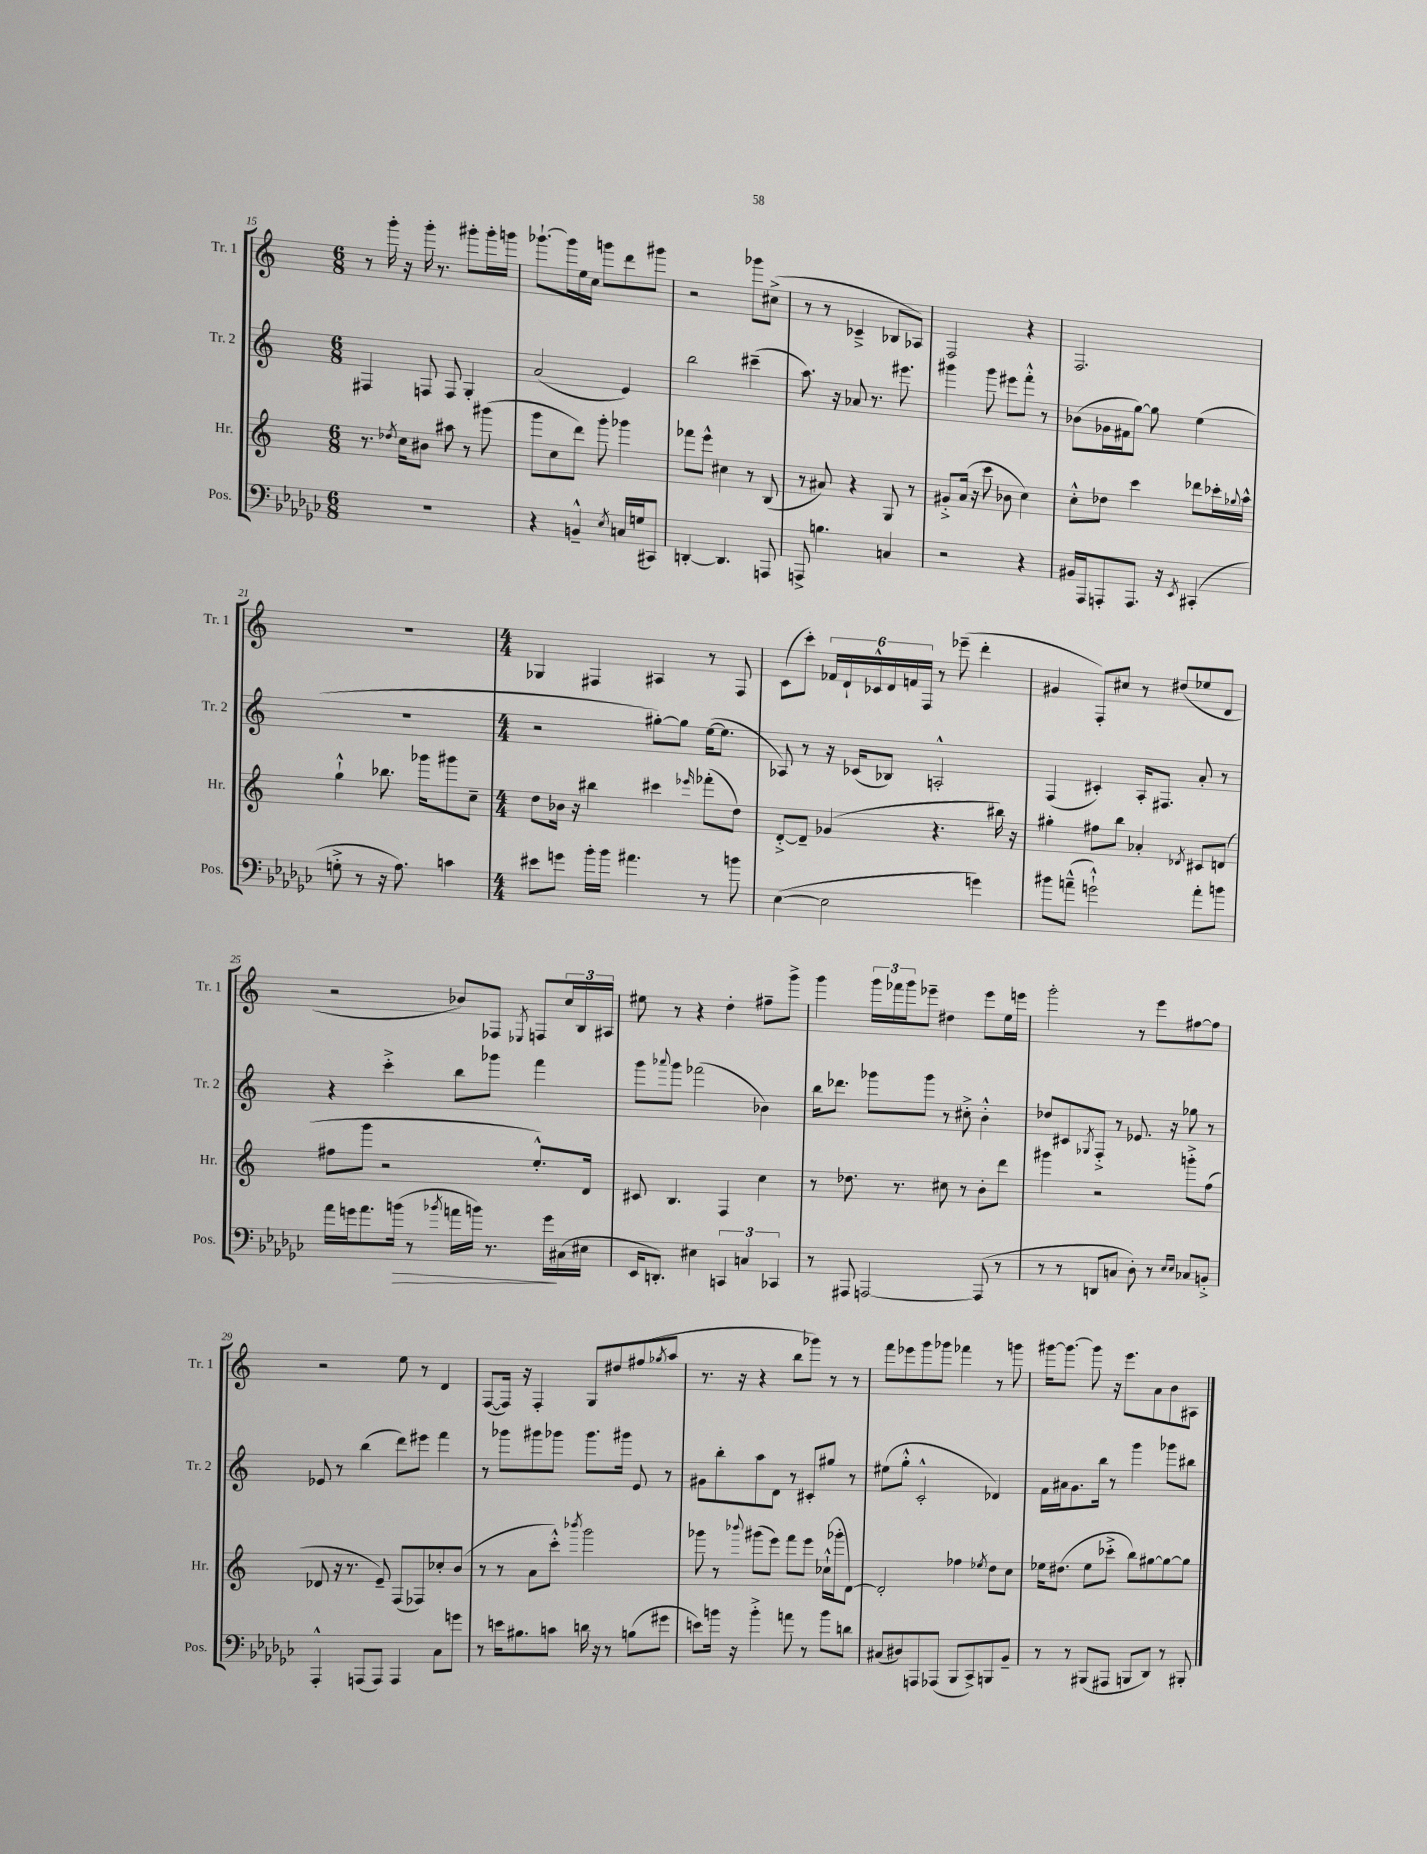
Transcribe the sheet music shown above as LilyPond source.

<<
\new StaffGroup <<
\new Staff = "s0" \with { instrumentName = "Tr. 1" shortInstrumentName = "Tr. 1" } {
    \clef treble \key c \major \numericTimeSignature \time 6/8
    r8 g'''16-. r16 g'''16-. r8. gis'''8-. gis'''16-. g'''16 |
    ges'''8.~-! ges'''16 e''16 c''16 g'''8 d'''8 gis'''8 |
    r2 ges'''8 cis''8->( |
    r8 r8 ces'4---> bes8 aes8) |
    f2 r4 |
    f2. |
    R2. |
    \numericTimeSignature \time 4/4 ges4 fis4 ais4 r8 fis8 |
    c'8( c'''8-.) \tuplet 6/4 { fes'16 d'16-! ces'16-^ d'16 f'16 f16 } r8 ees'''8--( d'''4-. |
    gis'4 f8-.) cis''8 r8 dis''8( ees''8 d'8 |
    r2 bes'8) fes8 \acciaccatura { ees8 } f8 \tuplet 3/2 { c''16 b16 ais16 } |
    eis''8 r8 r4 d''4-. fis''8-- g'''8-> |
    g'''4 \tuplet 3/2 { g'''16 fes'''16 g'''16 } ees'''8-- dis''4 ees'''8 e''16 e'''16 |
    g'''2-. r8 e'''8 fis''8~ fis''8 |
    r2 e''8 r8 d'4 |
    f8~( f16) r16 f4-. g8 dis''8 fis''8( \acciaccatura { ges''8 } a''8 |
    r8. r16 r4 b''8 ges'''8) r8 r8 |
    f'''8 ees'''8 g'''8 ges'''8 fes'''4 r8 g'''8 |
    gis'''16~ gis'''8.~ gis'''8 r16 e'''8. a'8 b'8 ais8 \bar "|." |
}
\new Staff = "s1" \with { instrumentName = "Tr. 2" shortInstrumentName = "Tr. 2" } {
    \clef treble \key c \major \numericTimeSignature \time 6/8
    fis4 f8 f8 g4-. |
    a'2( e'4) |
    b''2 cis'''4--( |
    a''8.) r16 aes'8 r8. eis'''8. |
    gis'''4 gis'''8 eis'''8 f'''8-.-^ r8 |
    bes'8( ges'16 fis'16 g''8~) g''8 e''4( |
    R2. |
    \numericTimeSignature \time 4/4 r2 gis''8~-.) gis''8 e''16~( e''8. |
    aes8) r8 r16 ces'16( bes8) a2-.-^ |
    f4( cis'4-.) a16-. fis8. a'8-. r8 |
    r4 c'''4-.-> b''8 ges'''8 f'''4 |
    g'''8 \appoggiatura { aes'''8 } g'''8 fes'''2( bes'4) |
    b''16 des'''8. ges'''8 ges'''8 r8 cis''8-.-> b'4-.-^ |
    des''8 cis'8 \acciaccatura { ges8 } f8-.-> r8 ees'8. r16 ges''8 r8 |
    ees'8 r8 b''4( d'''8) eis'''8 f'''4 |
    r8 ges'''8 gis'''8 ges'''8 ges'''8. gis'''16 e'8 r8 |
    gis'8 b''8-. a''8 d'8 r8 cis'8-. gis''8 r8 |
    eis''8( g''8-.-^ c'2-.-^ des'4) |
    f'16 ais'16 g'8. b''16 r8 g'''4 ges'''8 bis''8 \bar "|." |
}
\new Staff = "s2" \with { instrumentName = "Hr." shortInstrumentName = "Hr." } {
    \clef treble \key c \major \numericTimeSignature \time 6/8
    r8. \acciaccatura { des''8 } c''16 bis'8 ais''8 r8 gis'''8( |
    g'''8 c''8 d'''8) g'''8-. ges'''4 |
    fes'''8 e'''8-^ cis''4 r8 b8( |
    r8 ais'8) r4 g8 r8 |
    gis'8-.-> a'16( r16 c'''8 bes'8 c''4) |
    c''8-.-^ des''8 c'''4 des'''8 ces'''16-. \appoggiatura { ges''8 } a''16-^ |
    g''4-!-^ bes''8. ges'''16 gis'''8 c''8-- |
    \numericTimeSignature \time 4/4 d''8 bes'16 r16 bis''4 cis'''4 \grace { ees'''16 } fes'''8-.( d''8) |
    d'8~-.-> d'8-- ges'4( r4. bis''16) r16 |
    gis''4-. fis''8 b''8 aes'4-. \acciaccatura { des'8 } cis'8 d'8( |
    fis''8 g'''8 r2 e''8.-.-^) d'16 |
    cis'8 b4. f4 c''4 |
    r8 des''8. r8. cis''8 r8 b'8-. d'''8 |
    gis'''4 r2 g'''8-.-> f''8( |
    des'8 r16 r8. e'8--) f8( fes8) ces''8-. b'8( |
    r8 r8 a'8 c'''8-.-^) \acciaccatura { bes'''8 } g'''2 |
    ges'''8 r8 \appoggiatura { bes'''8 } gis'''8( e'''8) f'''8 e'''8 ces''16-!-^( ges'''16-. d'8~) |
    d'2-. fes''4 \acciaccatura { ees''8 } d''8 c''8 |
    ees''16 dis''8.( ees''8 ces'''8-.-> b''8) gis''8~ gis''8~ gis''8 \bar "|." |
}
\new Staff = "s3" \with { instrumentName = "Pos." shortInstrumentName = "Pos." } {
    \clef bass \key ges \major \numericTimeSignature \time 6/8
    R2. |
    r4 b,4---^ \acciaccatura { ees8 } c16 g16( cis,8) |
    d,4~-. d,4. a,,8 |
    a,,8-> b4. c4 |
    r2 r4 |
    bis,16 aes,,16 a,,8-. a,,8. r16 \acciaccatura { ees,8 } cis,4-.( |
    g8-.-> r8 r16 aes8.) c'4 |
    \numericTimeSignature \time 4/4 eis'8 g'8 bes'16-. bes'16 ais'4. r8 b'8 |
    ees4~( ees2 g'4) |
    bis'8 a'8---^( g'2-!-^) a'8-. b'8 |
    aes'16 g'16 aes'8. b'16\>( r8 \acciaccatura { bes'8 } a'16 b'16) r8. g'16\! cis16( eis16 |
    ees,16 d,8.-.) eis4 \tuplet 3/2 { c,4 c4 ces,4 } |
    r8 ais,,8 a,,2~ a,,8( r8 |
    r8 r8 d,8 c8 des8-.) r8 \grace { ees16 ees16 } ces8 b,8-.-> |
    aes,,4-.-^ a,,8( a,,8) a,,4 ces8 g'8 |
    r8 e'16 bis8. c'8 d'16 r16 r8 b8( gis'8 |
    e'8) b'16 r16 b'4-.-> a'8 r8 b'8 d'8 |
    cis8( dis8) a,,8 aes,,8( bes,,8 ces,8->) b,,8 bes,8-- |
    r8 r8 bis,,8( ais,,8 b,,8 des,8) r8 bis,,8-. \bar "|." |
}
>>
>>
\layout { \context { \Score currentBarNumber = #15 } }
